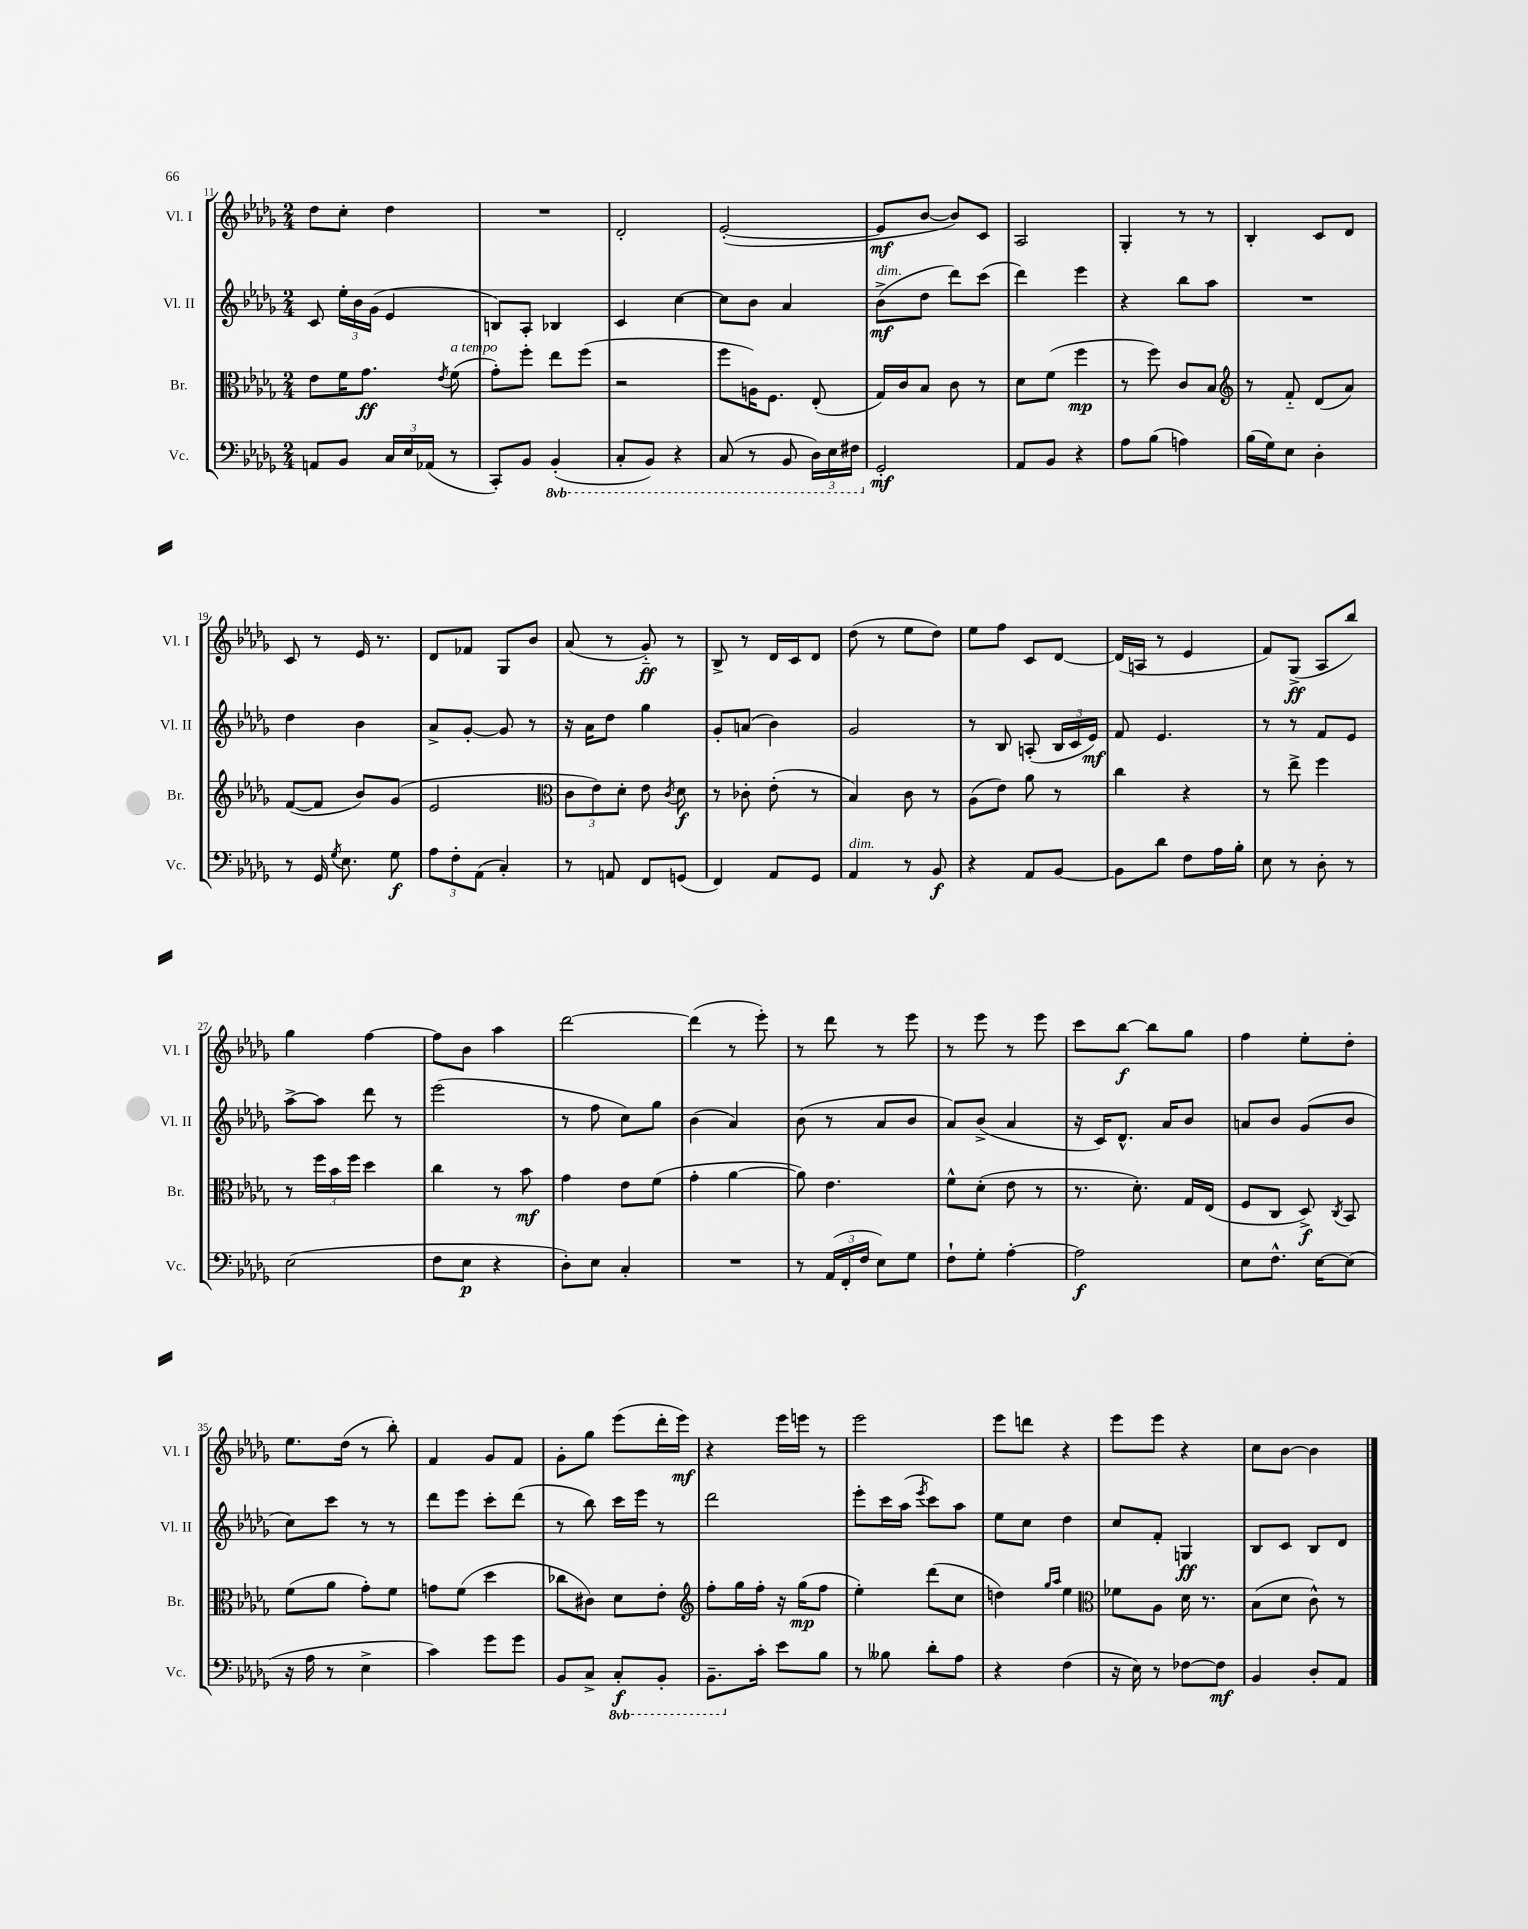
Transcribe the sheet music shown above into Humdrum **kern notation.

**kern	**kern	**kern	**kern
*staff4	*staff3	*staff2	*staff1
*clefF4	*clefC3	*clefG2	*clefG2
*k[b-e-a-d-g-]	*k[b-e-a-d-g-]	*k[b-e-a-d-g-]	*k[b-e-a-d-g-]
*M2/4	*M2/4	*M2/4	*M2/4
8AA/L	8e-\L	8c/	8dd-\L
8BB-/J	16f\K	24ee-'\LL	8cc'\J
.	.	24b-\	.
.	8.g-\J	.	.
.	.	(24g-\JJ	.
24C/LL	.	4e-/	4dd-\
24E-/	.	.	.
(24AA-/JJ	.	.	.
.	8qe-/	.	.
8r	(8f\	.	.
=	=	=	=
8CC'/L)	8g-'\L)	8B/L)	2r
8BB-/J	8ff'\J	8A-'/J	.
(4BBB-'/	8ee-\L	4B-/	.
.	(8ff\J	.	.
=	=	=	=
8CC'/L	2r	4c/	2d-'/
8BBB-/J)	.	.	.
4r	.	[4cc\	.
=	=	=	=
(8CC/	8ff\L	8cc\]L	([2e-'/
8r	16A\K)	8b-\J	.
.	8.F\J	.	.
8BBB-/	.	4a-/	.
24DD-\LL)	(8E-'/	.	.
24EE-\	.	.	.
24FF#\JJ	.	.	.
=	=	=	=
2GG-'/	16G-/LL)	(8b-^\L	8e-/]L
.	16c/J	.	.
.	8B-/J	8dd-\J	[8b-/J
.	8c\	8ddd-\L)	8b-/]L)
.	8r	(8ccc\J	8c/J
=	=	=	=
8AA-/L	8d-\L	4ddd-\)	2A-/
8BB-/J	(8f\J	.	.
4r	4ff\	4eee-\	.
=	=	=	=
8A-\L	8r	4r	4G-'/
(8B-\J	8ff\)	.	.
4A\)	8c/L	8bb-\L	8r
.	8B-/J	8aa-\J	8r
=	=	=	=
*	*clefG2	*	*
(16B-\LL	8r	2r	4B-'/
16G-\J)	.	.	.
8E-\J	8f'~/	.	.
4D-'\	(8d-/L	.	8c/L
.	8a-/J)	.	8d-/J
=	=	=	=
8r	([8f/L	4dd-\	8c/
16GG-/	8f/]J	.	8r
8qG-/	.	.	.
8.E-\	.	.	.
.	8b-/L)	4b-\	16e-/
.	.	.	8.r
8G-\	(8g-/J	.	.
=	=	=	=
12A-\L	2e-/	8a-^/L	8d-/L
12F'\	.	.	.
.	.	[8g-'/J	8f-/J
(12AA-\J	.	.	.
4C'/)	.	8g-/]	8G-/L
.	.	8r	8b-/J
=	=	=	=
*	*clefC3	*	*
8r	12c\L	16r	(8a-/
.	.	16a-\LK	.
.	12e-\)	.	.
8AA/	.	8dd-\J	8r
.	12d-'\J	.	.
8FF/L	8e-\	4gg-\	8g-'~/)
.	8qc/	.	.
(8GG/J	8d-\	.	8r
=	=	=	=
4FF/)	8r	8g-'/L	8B-^/
.	8c-'\	(8a/J	8r
8AA-/L	(8e-'\	4b-\)	16d-/LL
.	.	.	16c/J
8GG-/J	8r	.	8d-/J
=	=	=	=
4AA-/	4B-/)	2g-/	(8dd-\
.	.	.	8r
8r	8c\	.	8ee-\L
8BB-/	8r	.	8dd-\J)
=	=	=	=
4r	(8A-\L	8r	8ee-\L
.	8e-\J)	8B-/	8ff\J
8AA-/L	8a-\	(8A'/	8c/L
[8BB-/J	8r	24B-/LL	[8d-/J
.	.	24c/	.
.	.	24e-/JJ)	.
=	=	=	=
8BB-\]L	4cc\	8f/	(16d-/]LL
.	.	.	16A/JJ
8d-\J	.	4.e-/	8r
8F\L	4r	.	4e-/
16A-\L	.	.	.
16B-'\JJ	.	.	.
=	=	=	=
8E-\	8r	8r	8f/L)
8r	8ee-^\	8r	(8G-^/J
8D-'\	4ff\	8f/L	8A-/L
8r	.	8e-/J	8bb-/J)
=	=	=	=
(2E-\	8r	[8aa-^\L	4gg-\
.	24ff\LL	8aa-\]J	.
.	24b-\	.	.
.	24ff\JJ	.	.
.	4dd-\	8ddd-\	[4ff\
.	.	8r	.
=	=	=	=
8F\L	4cc\	(2eee-\	8ff\]L
8E-\J	.	.	8b-\J
4r	8r	.	4aa-\
.	8b-\	.	.
=	=	=	=
8D-'\L)	4g-\	8r	[2ddd-\
8E-\J	.	8ff\	.
4C'/	8e-\L	8cc\L)	.
.	(8f\J	8gg-\J	.
=	=	=	=
2r	4g-'\	(4b-\	(4ddd-\]
.	[4a-\	4a-/)	8r
.	.	.	8eee-'\)
=	=	=	=
8r	8a-\])	(8b-\	8r
(24AA-/LL	4.e-\	8r	8ddd-\
24FF'/	.	.	.
24F/JJ	.	.	.
8E-\L)	.	8a-/L	8r
8G-\J	.	8b-/J	8eee-\
=	=	=	=
8F`\L	8f^^\L	8a-/L)	8r
8G-'\J	(8d-'\J	(8b-^/J	8eee-\
[4A-'\	8e-\	4a-/	8r
.	8r	.	8eee-\
=	=	=	=
2A-\]	8.r	16r	8ccc\L
.	.	16c/LK)	.
.	.	8.d-^^/J	[8bb-\J
.	8.d-'\)	.	.
.	.	.	8bb-\]L
.	.	16a-/LK	.
.	16G-/LL	8b-/J	8gg-\J
.	(16E-/JJ	.	.
=	=	=	=
8E-\L	8F/L	8a/L	4ff\
8.F^^\J	8C/J	8b-/J	.
.	8D-^/)	(8g-/L	8ee-'\L
[16E-\LK	.	.	.
.	8qC/	.	.
(8E-\]J	8BB-/	8b-/J	8dd-'\J
=	=	=	=
16r	(8f\L	8cc\L)	8.ee-\L
16A-\	.	.	.
8r	8a-\J	8ccc\J	.
.	.	.	(16dd-\Jk
4E-^\	8g-'\L)	8r	8r
.	8f\J	8r	8bb-'\)
=	=	=	=
4c\)	8g\L	8ddd-\L	4f/
.	(8f\J	8eee-\J	.
8g-\L	4dd-\	8ccc'\L	8g-/L
8g-\J	.	(8ddd-\J	8f/J
=	=	=	=
8BB-/L	8cc-\L	8r	8g-'\L
8C^/J	8c#\J)	8bb-\)	8gg-\J
8CC'/L	8d-\L	16ccc\LL	(8eee-\L
.	.	16eee-\JJ	.
8BBB-'/J	8e-'\J	8r	16ddd-'\L
.	.	.	16eee-\JJ)
=	=	=	=
*	*clefG2	*	*
8.BBB-~\L	8ff'\L	2ddd-\	4r
.	16gg-\L	.	.
16c'\Jk	16ff'\JJ	.	.
8e-\L	16r	.	16eee-\LL
.	(16gg-\LK	.	16eee\JJ
8B-\J	8ff\J	.	8r
=	=	=	=
8r	4ee-'\)	8eee-'\L	2eee-\
8B--\	.	16ccc\L	.
.	.	(16aa-\JJ	.
.	.	8qeee-/	.
8d-'\L	(8ddd-\L	8ccc\L)	.
8A-\J	8cc\J	8aa-\J	.
=	=	=	=
4r	4dd\)	8ee-\L	8eee-\L
.	.	8cc\J	8ddd\J
.	16qqgg-/LL	.	.
.	16qqaa-/JJ	.	.
(4F\	4ee-\	4dd-\	4r
=	=	=	=
*	*clefC3	*	*
16r	8f-\L	8cc/L	8eee-\L
16E-\)	.	.	.
8r	8A-\J	8f'/J	8eee-\J
[8F-\L	16d-\	4G/	4r
.	8.r	.	.
8F-\]J	.	.	.
=	=	=	=
4BB-/	(8B-\L	8B-/L	8cc\L
.	8d-\J	8c/J	[8b-\J
8D-'/L	8c^^\)	8B-/L	4b-\]
8AA-/J	8r	8d-/J	.
==	==	==	==
*-	*-	*-	*-
